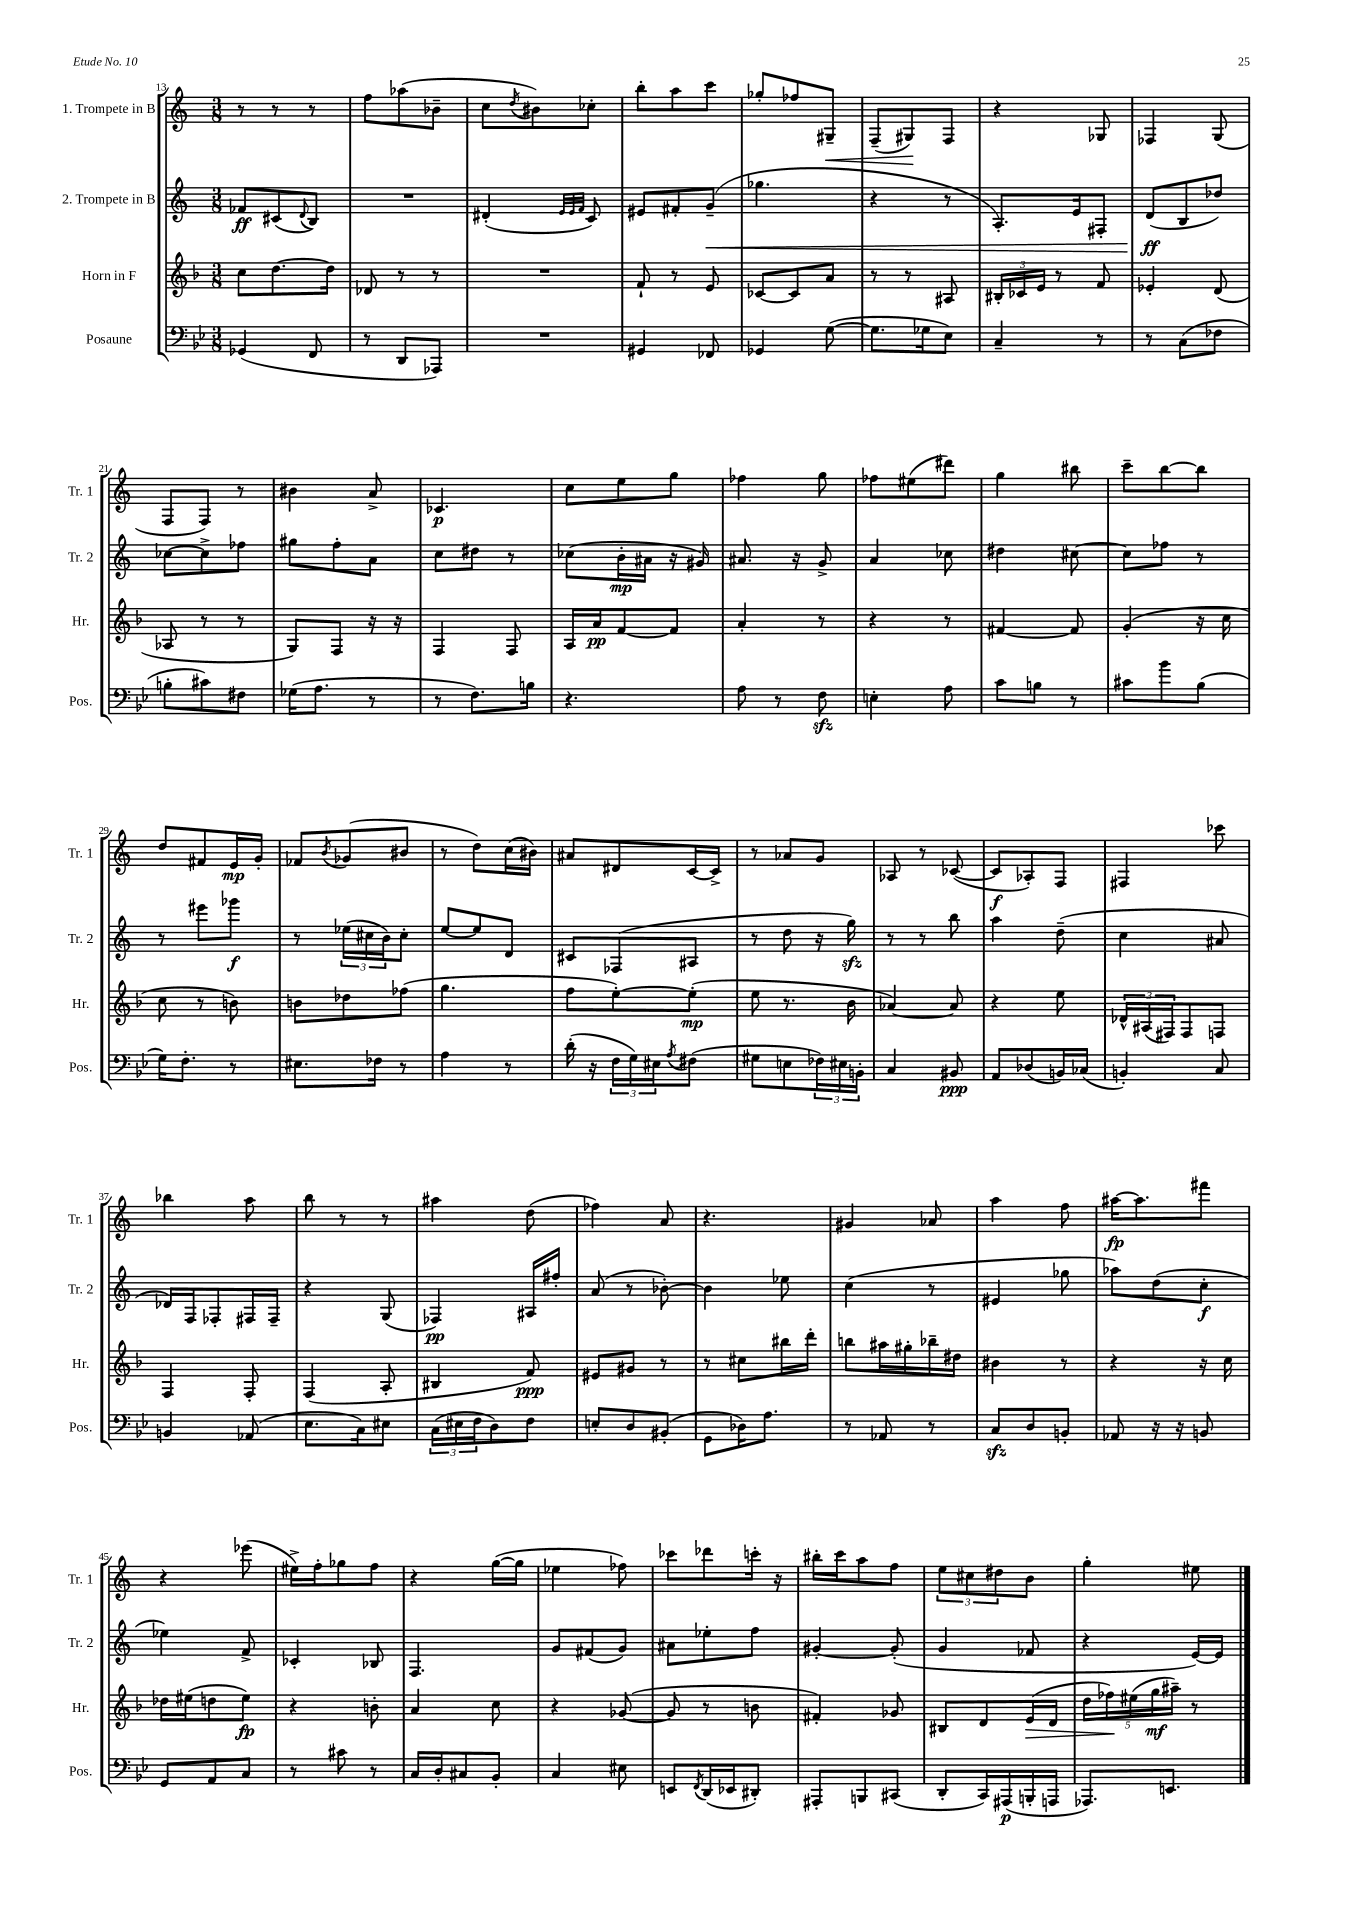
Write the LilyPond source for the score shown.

<<
\new StaffGroup <<
\new Staff = "s0" \with { instrumentName = "1. Trompete in B" shortInstrumentName = "Tr. 1" } {
    \clef treble \key c \major \numericTimeSignature \time 3/8
    r8 r8 r8 |
    f''8 aes''8( bes'8-- |
    c''8 \acciaccatura { d''8 } bis'8) ces''8-. |
    b''8-. a''8 c'''8 |
    ges''8-. fes''8 gis8--\< |
    f8--( gis8\!) f8 |
    r4 ges8 |
    fes4 g8( |
    f8 f8) r8 |
    bis'4 a'8-> |
    ces'4.\p |
    c''8 e''8 g''8 |
    fes''4 g''8 |
    fes''8 eis''8( dis'''8) |
    g''4 bis''8 |
    c'''8-- b''8~ b''8 |
    d''8 fis'8 e'16\mp g'16-. |
    fes'8 \acciaccatura { b'8 } ges'8( bis'8 |
    r8 d''8) c''16( bis'16) |
    ais'8 dis'8 c'16~ c'16-> |
    r8 aes'8 g'8 |
    aes8 r8 ces'8~( |
    ces'8\f aes8-.) f8 |
    fis4 ces'''8 |
    bes''4 a''8 |
    b''8 r8 r8 |
    ais''4 d''8( |
    fes''4) a'8 |
    r4. |
    gis'4 aes'8 |
    a''4 f''8 |
    ais''16~\fp ais''8. fis'''8 |
    r4 ees'''8( |
    eis''16->) f''16-. ges''8 f''8 |
    r4 g''16~( g''16 |
    ees''4 fes''8) |
    ces'''8 des'''8 c'''16-. r16 |
    bis''16-. c'''16 a''8 f''8 |
    \tuplet 3/2 { e''8 cis''8 dis''8 } b'8 |
    g''4-. eis''8 \bar "|." |
}
\new Staff = "s1" \with { instrumentName = "2. Trompete in B" shortInstrumentName = "Tr. 2" } {
    \clef treble \key c \major \numericTimeSignature \time 3/8
    fes'8\ff cis'8( \appoggiatura { d'8 } b8) |
    R4. |
    dis'4-.( \grace { e'32 e'32 f'32 } c'8) |
    eis'8 fis'8-. g'8--\<( |
    ges''4. |
    r4 r8 |
    a8.-.) e'16 fis8-. |
    d'8\ff\!( b8 des''8) |
    ces''8~ ces''8-> fes''8 |
    gis''8 f''8-. a'8 |
    c''8 dis''8 r8 |
    ces''8( b'16-.\mp ais'16 r16 gis'16) |
    ais'8. r16 g'8-> |
    a'4 ces''8 |
    dis''4 cis''8~ |
    cis''8 fes''8 r8 |
    r8 eis'''8 ges'''8\f |
    r8 \tuplet 3/2 { ees''16( cis''16 b'16) } cis''8-. |
    e''8~ e''8 d'8 |
    cis'8 fes8( ais8 |
    r8 d''8 r16 g''16\sfz) |
    r8 r8 b''8 |
    a''4 d''8--( |
    c''4 ais'8 |
    des'16) f16 fes8-. fis16 fis16-- |
    r4 g8( |
    fes4\pp) ais16 fis''16-. |
    a'8( r8 bes'8~-.) |
    bes'4 ees''8 |
    c''4( r8 |
    eis'4 ges''8 |
    aes''8) d''8( c''8-.\f |
    ees''4) f'8-> |
    ces'4-. bes8 |
    f4. |
    g'8 fis'8( g'8) |
    ais'8 ees''8-. f''8 |
    gis'4~-. gis'8-.( |
    g'4 fes'8 |
    r4 e'16~) e'16 \bar "|." |
}
\new Staff = "s2" \with { instrumentName = "Horn in F" shortInstrumentName = "Hr." } {
    \clef treble \key f \major \numericTimeSignature \time 3/8
    c''8 d''8.~ d''16 |
    des'8 r8 r8 |
    R4. |
    f'8-! r8 e'8 |
    ces'8~ ces'8 a'8 |
    r8 r8 ais8 |
    \tuplet 3/2 { bis16-. ces'16 e'16 } r8 f'8 |
    ees'4-. d'8( |
    aes8 r8 r8 |
    g8) f8 r16 r16 |
    f4 f8 |
    a16 a'16\pp f'8~ f'8 |
    a'4-. r8 |
    r4 r8 |
    fis'4~ fis'8 |
    g'4-.( r16 c''16 |
    c''8 r8 b'8) |
    b'8 des''8 fes''8( |
    g''4. |
    f''8 e''8~-.) e''8-.\mp( |
    e''8 r8. bes'16 |
    aes'4~) aes'8 |
    r4 e''8 |
    \tuplet 3/2 { des'16-^ ais16( fis16) } fis8 f8 |
    f4 f8-. |
    f4( a8-. |
    bis4 f'8\ppp) |
    eis'8 gis'8 r8 |
    r8 cis''8 bis''16 d'''16-. |
    b''8 ais''16 gis''16-. bes''16-- dis''16 |
    bis'4 r8 |
    r4 r16 c''16 |
    des''16 eis''16( d''8 eis''8\fp) |
    r4 b'8-. |
    a'4 c''8 |
    r4 ges'8~( |
    ges'8 r8 b'8 |
    fis'4-.) ges'8 |
    bis8 d'8 e'16\>( d'16 |
    \tuplet 5/4 { d''16 fes''16\!) eis''16( g''16\mf ais''16--) } r8 \bar "|." |
}
\new Staff = "s3" \with { instrumentName = "Posaune" shortInstrumentName = "Pos." } {
    \clef bass \key bes \major \numericTimeSignature \time 3/8
    ges,4( f,8 |
    r8 d,8 aes,,8) |
    R4. |
    gis,4 fes,8 |
    ges,4 g8~( |
    g8. ges16 ees8) |
    c4-- r8 |
    r8 c8( fes8 |
    b8-. cis'8) fis8 |
    ges16( a8. r8 |
    r8 f8.) b16 |
    r4. |
    a8 r8 f8\sfz |
    e4-. a8 |
    c'8 b8 r8 |
    cis'8 bes'8 bes8( |
    g16) f8.-. r8 |
    eis8. fes16 r8 |
    a4 r8 |
    d'16-.( r16 \tuplet 3/2 { f16 g16) eis16 } \acciaccatura { a8 } fis8( |
    gis8 e8 \tuplet 3/2 { fes16) eis16 b,16-. } |
    c4 bis,8\ppp |
    a,8 des8( b,16) ces16( |
    b,4-.) c8 |
    b,4 aes,8( |
    ees8. c16) eis8 |
    \tuplet 3/2 { c16( eis16 f16 } d8) f8 |
    e8-. d8 bis,8-.( |
    g,8 des16) a8. |
    r8 aes,8 r8 |
    c8\sfz d8 b,8-. |
    aes,8 r16 r16 b,8 |
    g,8 a,8 c8 |
    r8 cis'8 r8 |
    c16 d16-. cis8 bes,8-. |
    c4 eis8 |
    e,8 \acciaccatura { f,8 } d,16( ees,16 dis,8-.) |
    ais,,8-. b,,8 cis,8( |
    d,8-. c,16) ais,,16\p( b,,16-. a,,16 |
    aes,,8.) e,8. \bar "|." |
}
>>
>>
\layout { \context { \Score currentBarNumber = #13 } }
